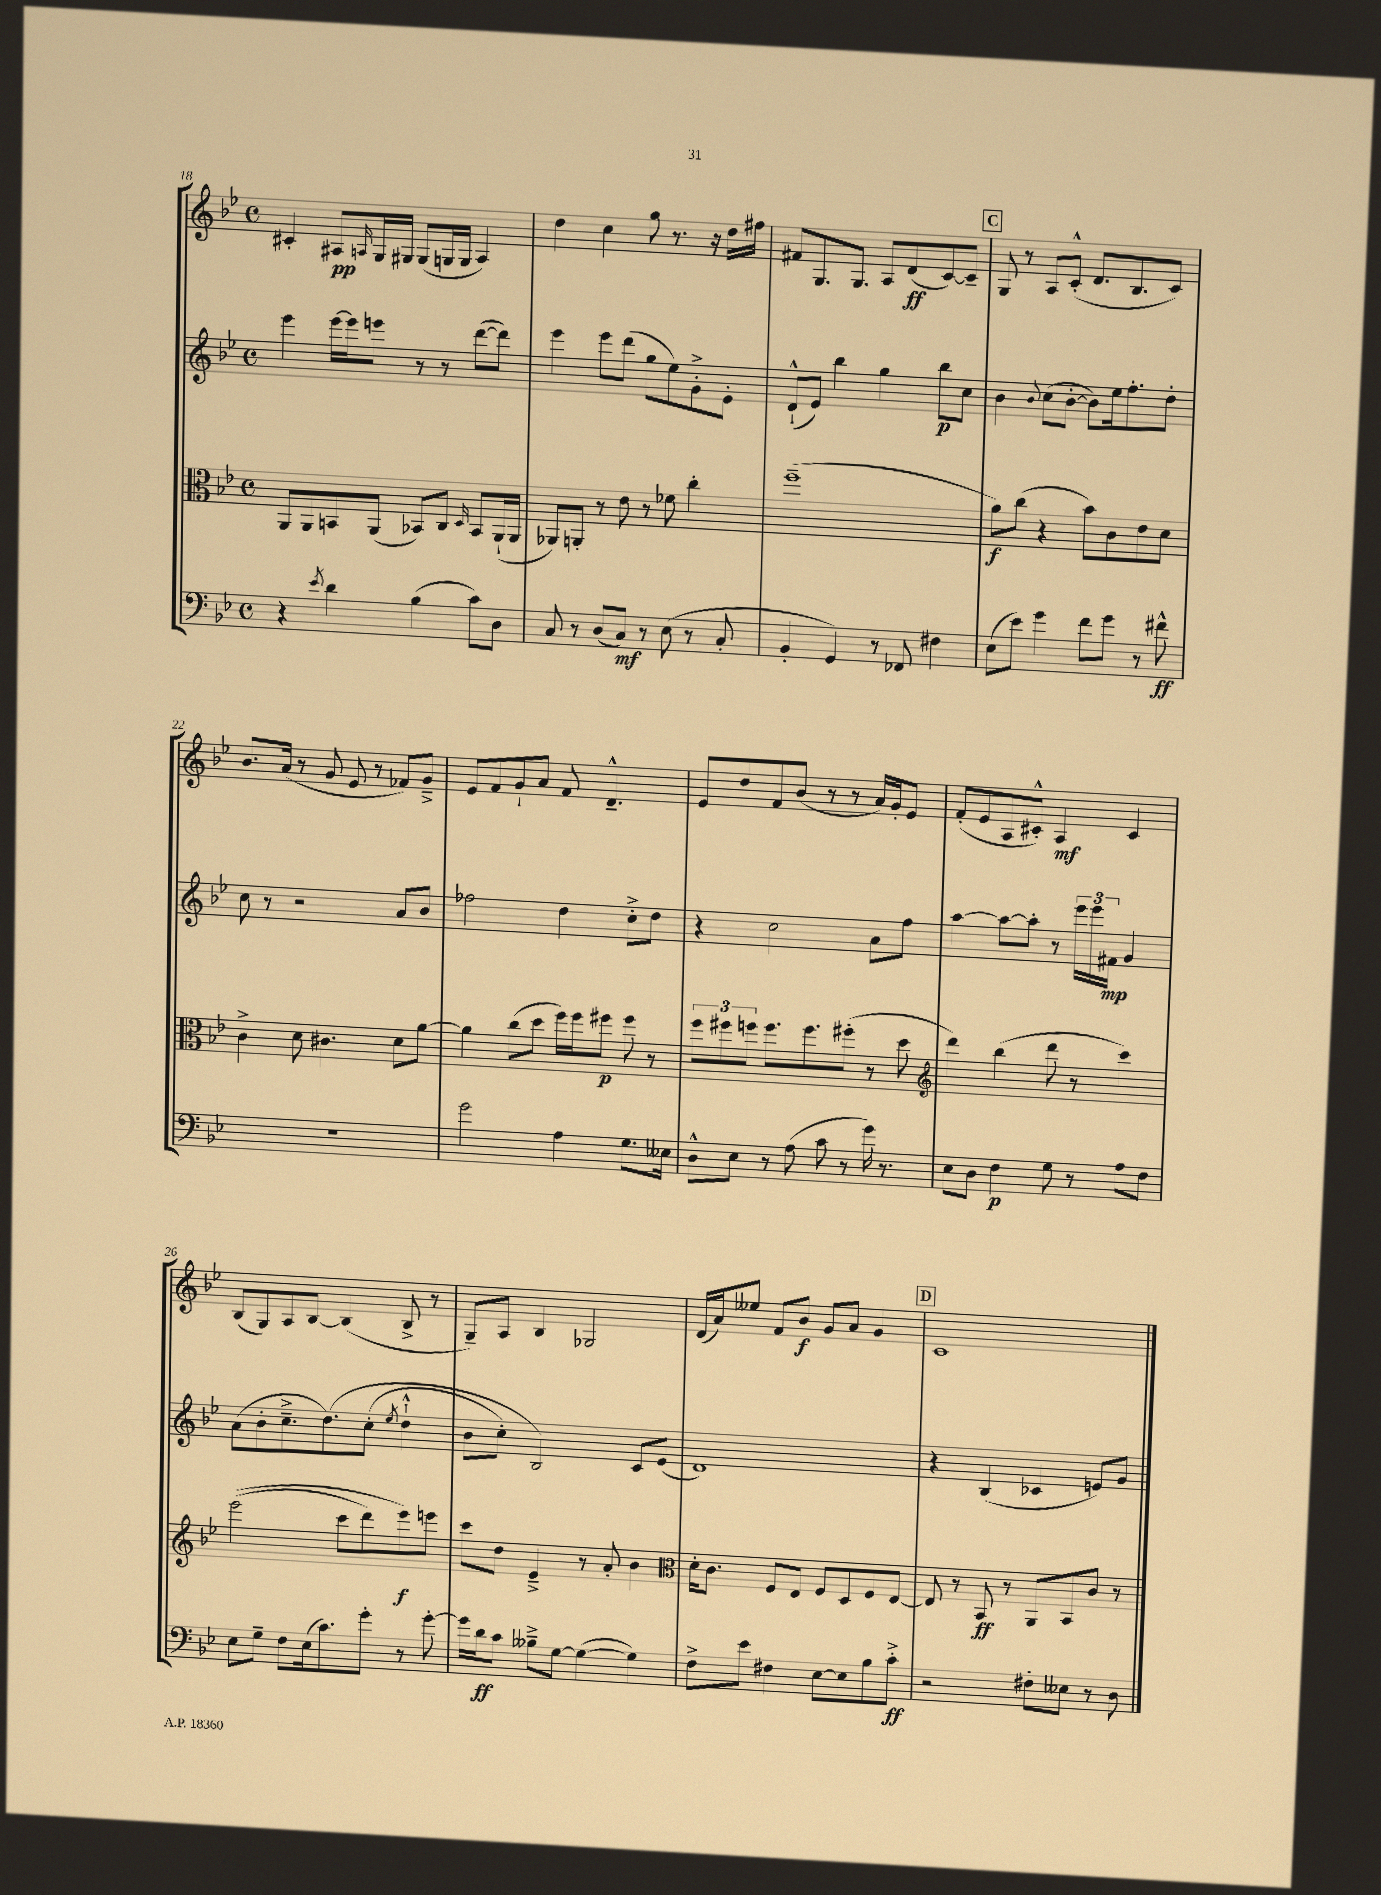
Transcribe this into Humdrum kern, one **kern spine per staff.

**kern	**dynam	**kern	**dynam	**kern	**dynam	**kern	**dynam
*part4	*part4	*part3	*part3	*part2	*part2	*part1	*part1
*staff4	*staff4	*staff3	*staff3	*staff2	*staff2	*staff1	*staff1
*clefF4	*	*clefC3	*	*clefG2	*	*clefG2	*
*k[b-e-]	*	*k[b-e-]	*	*k[b-e-]	*	*k[b-e-]	*
*M4/4	*	*M4/4	*	*M4/4	*	*M4/4	*
*met(c)	*	*met(c)	*	*met(c)	*	*met(c)	*
=18	=18	=18	=18	=18	=18	=18	=18
4r	.	8AA/L	.	4eee-\	.	4c#X'/	.
.	.	8AA/	.	.	.	.	.
8qe-/	.	.	.	.	.	.	.
4d\	.	8BBn/	.	[16eee-\LL	.	8A#X/L	pp
.	.	.	.	16eee-\J]	.	.	.
.	.	.	.	.	.	16qqAn/	.
.	.	(8AA/J	.	8eeen\J	.	16G/L	.
.	.	.	.	.	.	16G#X/JJ	.
(4B-\	.	8BB-X/L)	.	8r	.	(8G#/L	.
.	.	8C/J	.	8r	.	16Gn/L	.
.	.	.	.	.	.	16G/JJ	.
.	.	16qqD/	.	.	.	.	.
8c\L)	.	8BB-/L	.	([8ddd\L	.	4A/)	.
8D\J	.	(16AA`/L	.	8ddd\J])	.	.	.
.	.	16AA/JJ	.	.	.	.	.
=19	=19	=19	=19	=19	=19	=19	=19
8C/	.	8AA-X/L)	.	4eee-\	.	4dd\	.
8r	.	8AAn'/J	.	.	.	.	.
(8D/L	.	8r	.	8eee-\L	.	4cc\	.
8C/J)	mf	8e-\	.	(8ddd\J	.	.	.
8r	.	8r	.	8gg\L	.	8gg\	.
(8E-\	.	8f-X\	.	8ee-\)	.	8.r	.
8r	.	4cc'\	.	8g'^\	.	.	.
.	.	.	.	.	.	16r	.
8C'/	.	.	.	8e-'\J	.	16dd\LL	.
.	.	.	.	.	.	16ff#X\JJ	.
=20	=20	=20	=20	=20	=20	=20	=20
4BB-'/	.	(1ff~	.	(8d`^^/L	.	8f#X/L	.
.	.	.	.	8e-/J)	.	8.G/	.
4GG/)	.	.	.	4bb-\	.	.	.
.	.	.	.	.	.	8.G/J	.
8r	.	.	.	4gg\	.	8A/L	.
8FF-X/	.	.	.	.	.	(8d/	ff
4F#X\	.	.	.	8bb-\L	p	[8c/)	.
.	.	.	.	8cc\J	.	8c~/J]	.
!!LO:REH:place=s1:t=C
=21	=21	=21	=21	=21	=21	=21	=21
(8E-\L	.	8a\L)	f	4b-\	.	8G/	.
8e-\J)	.	(8cc\J	.	.	.	8r	.
.	.	.	.	8qqb-/	.	.	.
4g\	.	4r	.	(8cc\L	.	8A/L	.
.	.	.	.	[8b-'\J	.	(8c'^^/J	.
8f\L	.	8b-\L)	.	8b-\L])	.	8.d/L	.
8g\J	.	8c\	.	16ee-\k	.	.	.
.	.	.	.	8.ff'\	.	8.B-/	.
8r	.	8e-\	.	.	.	.	.
8f#X^^\	ff	8d\J	.	8dd'\J	.	8c/J)	.
!!LO:LB:g=z
=22	=22	=22	=22	=22	=22	=22	=22
1r	.	4c^\	.	8cc\	.	8.b-/L	.
.	.	.	.	8r	.	.	.
.	.	.	.	.	.	(16a/Jk	.
.	.	8d\	.	2r	.	8r	.
.	.	4.c#X\	.	.	.	8g/	.
.	.	.	.	.	.	8e-/	.
.	.	.	.	.	.	8r	.
.	.	8d\L	.	8a/L	.	8f-X/L)	.
.	.	[8a\J	.	8b-/J	.	8g~^/J	.
=23	=23	=23	=23	=23	=23	=23	=23
2g\	.	4a\]	.	2ff-X\	.	8e-/L	.
.	.	.	.	.	.	8f/	.
.	.	(8cc\L	.	.	.	8g`/	.
.	.	8dd\J	.	.	.	8a/J	.
4A\	.	16ff\LL)	.	4dd\	.	8f/	.
.	.	16ff\J	.	.	.	.	.
.	.	8ff#X\J	p	.	.	4.d~^^/	.
8.G\L	.	8ff#\	.	8cc'^\L	.	.	.
.	.	8r	.	8dd\J	.	.	.
16E--X\Jk	.	.	.	.	.	.	.
=24	=24	=24	=24	=24	=24	=24	=24
8D^^\L	.	12ff\L	.	4r	.	8e-/L	.
.	.	12ff#X\	.	.	.	.	.
8E-\J	.	.	.	.	.	8dd/	.
.	.	12ffn\J	.	.	.	.	.
8r	.	8.ff\L	.	2cc\	.	8f/	.
(8A\	.	.	.	.	.	(8b-/J	.
.	.	8.ff\	.	.	.	.	.
8c\	.	.	.	.	.	8r	.
8r	.	(8ff#X'\J	.	.	.	8r	.
16g\)	.	8r	.	8a\L	.	16a/LL)	.
8.r	.	.	.	.	.	16g'/J	.
.	.	8dd\	.	8ff\J	.	8e-/J	.
=25	=25	=25	=25	=25	=25	=25	=25
*	*	*clefG2	*	*	*	*	*
8E-\L	.	4ddd\)	.	[4aa\	.	(8f'/L	.
8D\J	.	.	.	.	.	8e-/	.
4F\	p	(4bb-\	.	8aa\L_	.	8A/	.
.	.	.	.	8aa'\J]	.	8c#X'^^/J)	.
8G\	.	8ddd\	.	8r	.	4A/	mf
8r	.	8r	.	24eee-\LL	.	.	.
.	.	.	.	24eee-\	.	.	.
.	.	.	.	24f#X\JJ	mp	.	.
8A\L	.	4ccc\)	.	4g/	.	4c#/	.
8F\J	.	.	.	.	.	.	.
!!LO:LB:g=z
=26	=26	=26	=26	=26	=26	=26	=26
8E-\L	.	((2eee-\	.	(8a\L	.	(8B-/L	.
8G~\J	.	.	.	8b-'\	.	8G/)	.
8F\L	.	.	.	8.cc~^\	.	8A/	.
(16E-\k	.	.	.	.	.	[8B-/J	.
8.c\)	.	.	.	(8.dd\)	.	.	.
.	.	8ccc\L	.	.	.	(4B-/]	.
8g'\J	.	8ddd\)	.	(8cc'\J	.	.	.
.	.	.	.	8qee-/	.	.	.
8r	.	8eee-\)	f	4dd`^^\	.	8B-^/	.
[8g'\	.	8eeen\J	.	.	.	8r	.
=27	=27	=27	=27	=27	=27	=27	=27
16g\LL]	.	8ccc\L	.	8b-\L	.	8G~/L)	.
16d\J	ff	.	.	.	.	.	.
8c\J	.	8dd\J	.	8cc'\J)	.	8A/J	.
8B--X~^\L	.	4e-~^/	.	2B-/)	.	4B-/	.
[8G\J	.	.	.	.	.	.	.
(4G\_	.	8r	.	.	.	2G-X/	.
.	.	8a'/	.	.	.	.	.
4G\])	.	4b-\	.	8c/L	.	.	.
.	.	.	.	(8e-/J	.	.	.
=28	=28	=28	=28	=28	=28	=28	=28
*	*	*clefC3	*	*	*	*	*
8F^\L	.	16d'\KL	.	1d)	.	(16d/LL	.
.	.	8.c\J	.	.	.	16a/J)	.
8e-\J	.	.	.	.	.	8ee--X/J	.
4F#X\	.	8F/L	.	.	.	8f/L	.
.	.	8E-/J	.	.	.	8b-/J	f
[8E-\L	.	8F/L	.	.	.	8g/L	.
8E-\]	.	8D/	.	.	.	8a/J	.
8B-\	.	8F/	.	.	.	4g/	.
8c'^\J	ff	[8E-/J	.	.	.	.	.
!!LO:REH:place=s1:t=D
=29	=29	=29	=29	=29	=29	=29	=29
2r	.	8E-/]	.	4r	.	1c	.
.	.	8r	.	.	.	.	.
.	.	8BB-/	ff	(4B-/	.	.	.
.	.	8r	.	.	.	.	.
8F#X'\L	.	8AA/L	.	4c-X/	.	.	.
8E--X\J	.	8BB-/	.	.	.	.	.
8r	.	8c/J	.	8en/L)	.	.	.
8D\	.	8r	.	8g/J	.	.	.
==	==	==	==	==	==	==	==
*-	*-	*-	*-	*-	*-	*-	*-
